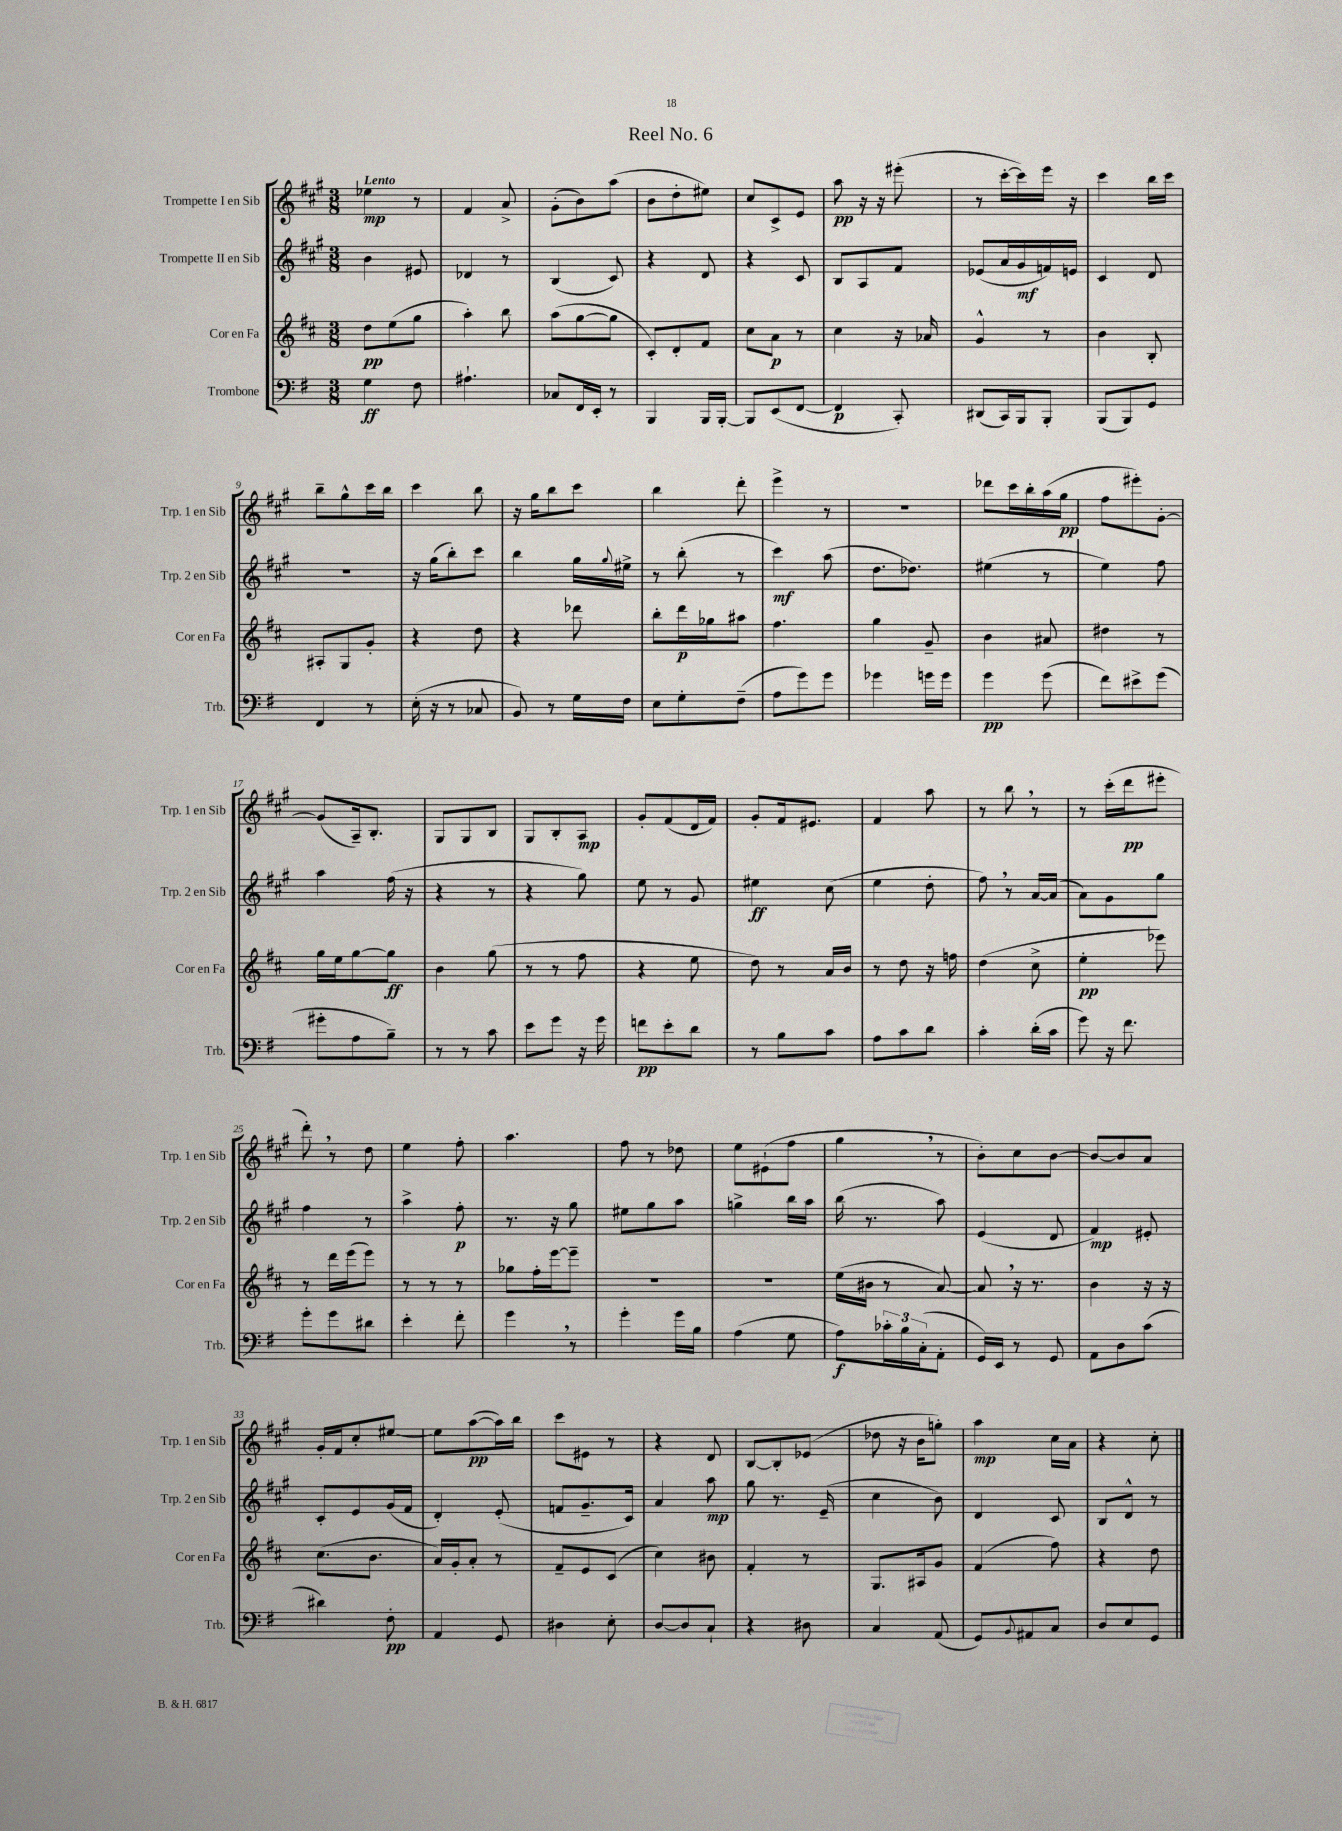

**kern	**dynam	**kern	**dynam	**kern	**dynam	**kern	**dynam
*part4	*part4	*part3	*part3	*part2	*part2	*part1	*part1
*staff4	*staff4	*staff3	*staff3	*staff2	*staff2	*staff1	*staff1
*I"Trombone	*	*I"Cor en Fa	*	*I"Trompette II en Sib	*	*I"Trompette I en Sib	*
*I'Trb.	*	*I'Cor en Fa	*	*I'Trp. 2 en Sib	*	*I'Trp. 1 en Sib	*
*clefF4	*	*clefG2	*	*clefG2	*	*clefG2	*
*k[f#]	*	*k[f#c#]	*	*k[f#c#g#]	*	*k[f#c#g#]	*
*M3/8	*	*M3/8	*	*M3/8	*	*M3/8	*
=1	=1	=1	=1	=1	=1	=1	=1
!	!	!	!	!	!	!LO:TX:a:B:t=Lento	!
4G\	ff	8dd\L	pp	4b\	.	4ee-X\	mp
.	.	(8ee\	.	.	.	.	.
8F#\	.	8gg\J	.	8e#X/	.	8r	.
=2	=2	=2	=2	=2	=2	=2	=2
4.A#X`\	.	4aa'\)	.	4d-X/	.	4f#/	.
.	.	8bb\	.	8r	.	8a^/	.
=3	=3	=3	=3	=3	=3	=3	=3
8C-X/L	.	(8aa\L	.	(4B/	.	(8g#'\L	.
16FF#/L	.	[8gg\	.	.	.	8b\)	.
16EE'/JJ	.	.	.	.	.	.	.
8r	.	8gg\J]	.	8c#/)	.	(8aa\J	.
=4	=4	=4	=4	=4	=4	=4	=4
4BBB/	.	8c#'/L)	.	4r	.	8b\L	.
.	.	8d'/	.	.	.	8dd'\	.
16BBB/LL	.	8f#/J	.	8d/	.	8ee#X\J)	.
[16BBB'/JJ	.	.	.	.	.	.	.
=5	=5	=5	=5	=5	=5	=5	=5
8BBB/L]	.	8cc#\L	.	4r	.	8cc#/L	.
(8EE/	.	8a\J	p	.	.	8c#^/	.
[8FF#/J	.	8r	.	8c#/	.	8e/J	.
=6	=6	=6	=6	=6	=6	=6	=6
4FF#/]	p	4cc#\	.	8B/L	.	8aa\	pp
.	.	.	.	8A/	.	16r	.
.	.	.	.	.	.	16r	.
8CC'/)	.	16r	.	8f#/J	.	(8eee#X'\	.
.	.	16a-X/	.	.	.	.	.
=7	=7	=7	=7	=7	=7	=7	=7
(8DD#X/L	.	4g^^/	.	(8e-X/L	.	8r	.
16CC/L)	.	.	.	16a/L	.	[16ccc#'\LL	.
16BBB/J	.	.	.	16g#/	mf	16ccc#\])	.
8BBB'/J	.	8r	.	16fn/)	.	16eee\JJ	.
.	.	.	.	16en/JJ	.	16r	.
=8	=8	=8	=8	=8	=8	=8	=8
(8BBB/L	.	4b\	.	4c#/	.	4ccc#\	.
8BBB/)	.	.	.	.	.	.	.
8GG/J	.	8B'/	.	8d/	.	16bb\LL	.
.	.	.	.	.	.	16ccc#\JJ	.
!!LO:LB:g=z
=9	=9	=9	=9	=9	=9	=9	=9
4FF#/	.	8A#X'/L	.	4.r	.	8bb~\L	.
.	.	8G/	.	.	.	8gg#^^\	.
8r	.	8g'/J	.	.	.	16ccc#\L	.
.	.	.	.	.	.	16bb\JJ	.
=10	=10	=10	=10	=10	=10	=10	=10
(16E'\	.	4r	.	16r	.	4ccc#\	.
16r	.	.	.	(16gg#\KL	.	.	.
8r	.	.	.	8bb'\)	.	.	.
8C-X/	.	8dd\	.	8ccc#\J	.	8bb\	.
=11	=11	=11	=11	=11	=11	=11	=11
8BB/)	.	4r	.	4bb\	.	16r	.
.	.	.	.	.	.	16gg#\KL	.
8r	.	.	.	.	.	8bb\	.
16G\LL	.	8ddd-X\	.	16gg#\LL	.	8ccc#\J	.
.	.	.	.	8qqgg#/	.	.	.
16F#\JJ	.	.	.	16ee#X^\JJ	.	.	.
=12	=12	=12	=12	=12	=12	=12	=12
8E\L	.	8bb'\L	.	8r	.	4bb\	.
8G'\	.	16ddd\L	p	(8bb'\	.	.	.
.	.	16gg-X\J	.	.	.	.	.
(8F#~\J	.	8aa#X\J	.	8r	.	8ddd'\	.
=13	=13	=13	=13	=13	=13	=13	=13
8A\L	.	4.ff#\	.	4ccc#\)	mf	4eee^\	.
8g\)	.	.	.	.	.	.	.
8g\J	.	.	.	(8aa\	.	8r	.
=14	=14	=14	=14	=14	=14	=14	=14
4g-X\	.	4gg\	.	8.dd\L	.	4.r	.
.	.	.	.	8.dd-X\J)	.	.	.
16gn\LL	.	8g~/	.	.	.	.	.
16g\JJ	.	.	.	.	.	.	.
=15	=15	=15	=15	=15	=15	=15	=15
4g\	pp	4b\	.	(4ee#X\	.	8ddd-X\L	.
.	.	.	.	.	.	16ccc#\L	.
.	.	.	.	.	.	16bb'\	.
(8g\	.	8a#X/	.	8r	.	(16aa\	.
.	.	.	.	.	.	16gg#\JJ	pp
=16	=16	=16	=16	=16	=16	=16	=16
8f#\L)	.	4dd#X\	.	4ee\)	.	8ff#\L	.
8e#X^\	.	.	.	.	.	8eee#X'\)	.
(8g\J	.	8r	.	8ff#\	.	[8g#'\J	.
!!LO:LB:g=z
=17	=17	=17	=17	=17	=17	=17	=17
8g#X'\L	.	16gg\LL	.	4aa\	.	(8g#/L]	.
.	.	16ee\J	.	.	.	.	.
8A\	.	[8gg\	.	.	.	16A~/k)	.
.	.	.	.	.	.	8.B'/J	.
8B~\J)	.	8gg\J]	ff	(16ff#\	.	.	.
.	.	.	.	16r	.	.	.
=18	=18	=18	=18	=18	=18	=18	=18
8r	.	4b\	.	4r	.	8G#/L	.
8r	.	.	.	.	.	8G#/	.
8c\	.	(8gg\	.	8r	.	8B/J	.
=19	=19	=19	=19	=19	=19	=19	=19
8e\L	.	8r	.	4r	.	8G#/L	.
8g\J	.	8r	.	.	.	8B'/	.
16r	.	8ff#\	.	8gg#\)	.	8A/J	mp
16g\	.	.	.	.	.	.	.
=20	=20	=20	=20	=20	=20	=20	=20
8fn\L	pp	4r	.	8ee\	.	8g#'/L	.
8e'\	.	.	.	8r	.	(8f#/	.
8d\J	.	8ee\	.	8g#/	.	16d/L	.
.	.	.	.	.	.	16f#/JJ)	.
=21	=21	=21	=21	=21	=21	=21	=21
8r	.	8dd\)	.	4ee#X\	ff	8g#'/L	.
8B\L	.	8r	.	.	.	16f#/k	.
.	.	.	.	.	.	8.e#X/J	.
8c\J	.	16a/LL	.	(8cc#\	.	.	.
.	.	16b/JJ	.	.	.	.	.
=22	=22	=22	=22	=22	=22	=22	=22
8A\L	.	8r	.	4ee\	.	4f#/	.
8c\	.	8dd\	.	.	.	.	.
8d\J	.	16r	.	8dd'\	.	8aa\	.
.	.	16ffn\	.	.	.	.	.
=23	=23	=23	=23	=23	=23	=23	=23
4c'\	.	(4dd\	.	8ff#,\)	.	8r	.
.	.	.	.	8r	.	8bb,\	.
(16d'\LL	.	8cc#^\	.	[16a/LL	.	8r	.
16c\JJ	.	.	.	(16a/JJ]	.	.	.
=24	=24	=24	=24	=24	=24	=24	=24
8g\)	.	4ee'\	pp	8a\L)	.	8r	.
16r	.	.	.	8g#\	.	(16ccc#'\LL	.
8.f#\	.	.	.	.	.	16ddd\J	pp
.	.	8eee-X\)	.	8gg#\J	.	8eee#X'\J	.
!!LO:LB:g=z
=25	=25	=25	=25	=25	=25	=25	=25
8g'\L	.	8r	.	4ff#\	.	8ddd',\)	.
8g\	.	16ddd\LL	.	.	.	8r	.
.	.	(16eee\J	.	.	.	.	.
8d#X\J	.	8eee\J)	.	8r	.	8dd\	.
=26	=26	=26	=26	=26	=26	=26	=26
4e'\	.	8r	.	4aa^\	.	4ee\	.
.	.	8r	.	.	.	.	.
8f#'\	.	8r	.	8ff#'\	p	8ff#'\	.
=27	=27	=27	=27	=27	=27	=27	=27
4g,\	.	8gg-X\L	.	8.r	.	4.aa\	.
.	.	16ff#'\L	.	.	.	.	.
.	.	[16eee\J	.	16r	.	.	.
8r	.	8eee~\J]	.	8gg#\	.	.	.
=28	=28	=28	=28	=28	=28	=28	=28
4g'\	.	4.r	.	8ee#X\L	.	8ff#\	.
.	.	.	.	8gg#\	.	8r	.
16g\LL	.	.	.	8aa\J	.	8dd-X\	.
16B\JJ	.	.	.	.	.	.	.
=29	=29	=29	=29	=29	=29	=29	=29
(4A\	.	4.r	.	4ggn^\	.	8ee\L	.
.	.	.	.	.	.	(8e#X`\	.
8G\	.	.	.	16bb\LL	.	8ff#\J	.
.	.	.	.	16aa\JJ	.	.	.
=30	=30	=30	=30	=30	=30	=30	=30
8A\L)	f	(16ee\LL	.	(16bb\	.	4gg#,\	.
.	.	16b#X\JJ	.	8.r	.	.	.
24c-X'\L	.	8r	.	.	.	.	.
24B\	.	.	.	.	.	.	.
(24C'\J	.	.	.	.	.	.	.
8AA'\J	.	[8a/)	.	8aa\)	.	8r	.
=31	=31	=31	=31	=31	=31	=31	=31
16GG/LL)	.	8a,/]	.	(4e/	.	8b'\L)	.
16EE/JJ	.	.	.	.	.	.	.
8r	.	16r	.	.	.	8cc#\	.
.	.	8.r	.	.	.	.	.
8GG/	.	.	.	8d/	.	[8b\J	.
=32	=32	=32	=32	=32	=32	=32	=32
8AA\L	.	4b\	.	4f#/)	mp	8b/L_	.
8D\	.	.	.	.	.	8b/]	.
(8c\J	.	16r	.	8e#X'/	.	8a/J	.
.	.	16r	.	.	.	.	.
!!LO:LB:g=z
=33	=33	=33	=33	=33	=33	=33	=33
4d#X\)	.	(8.cc#\L	.	8c#'/L	.	16g#'/LL	.
.	.	.	.	.	.	16f#/J	.
.	.	.	.	8e/	.	8cc#'/	.
.	.	8.b\J	.	.	.	.	.
8F#'\	pp	.	.	(16g#/L	.	[8ee#X/J	.
.	.	.	.	16f#/JJ	.	.	.
=34	=34	=34	=34	=34	=34	=34	=34
4AA/	.	16a/LL)	.	4d'/)	.	8ee#\L]	.
.	.	16g'/J	.	.	.	.	.
.	.	8a'/J	.	.	.	([8aa\	pp
8GG/	.	8r	.	(8e'/	.	16aa\L])	.
.	.	.	.	.	.	16bb\JJ	.
=35	=35	=35	=35	=35	=35	=35	=35
4D#X\	.	8f#~/L	.	8fn/L	.	8ccc#\L	.
.	.	8e/	.	8.g#~/	.	8e#X\J	.
8E'\	.	(8c#/J	.	.	.	8r	.
.	.	.	.	16c#/Jk)	.	.	.
=36	=36	=36	=36	=36	=36	=36	=36
[8D/L	.	4cc#\)	.	4a/	.	4r	.
8D/]	.	.	.	.	.	.	.
8C`/J	.	8b#X\	.	8aa\	mp	8d/	.
=37	=37	=37	=37	=37	=37	=37	=37
4r	.	4f#'/	.	8gg#\	.	[8B/L	.
.	.	.	.	8.r	.	8B'/]	.
8D#X\	.	8r	.	.	.	(8e-X/J	.
.	.	.	.	(16e~/	.	.	.
=38	=38	=38	=38	=38	=38	=38	=38
4C/	.	8.G/L	.	4cc#\	.	8dd-X\	.
.	.	.	.	.	.	16r	.
.	.	16A#X/k	.	.	.	16b\KL	.
(8AA/	.	8g/J	.	8b\)	.	8ggn'\J)	.
=39	=39	=39	=39	=39	=39	=39	=39
8GG/L)	.	(4f#/	.	4d/	.	4aa\	mp
8qqBB/	.	.	.	.	.	.	.
8AA#X/	.	.	.	.	.	.	.
8C/J	.	8ff#\)	.	8c#/	.	16cc#\LL	.
.	.	.	.	.	.	16a\JJ	.
=40	=40	=40	=40	=40	=40	=40	=40
8D/L	.	4r	.	8B/L	.	4r	.
8E/	.	.	.	8d^^/J	.	.	.
8GG/J	.	8dd\	.	8r	.	8cc#'\	.
==	==	==	==	==	==	==	==
*-	*-	*-	*-	*-	*-	*-	*-
